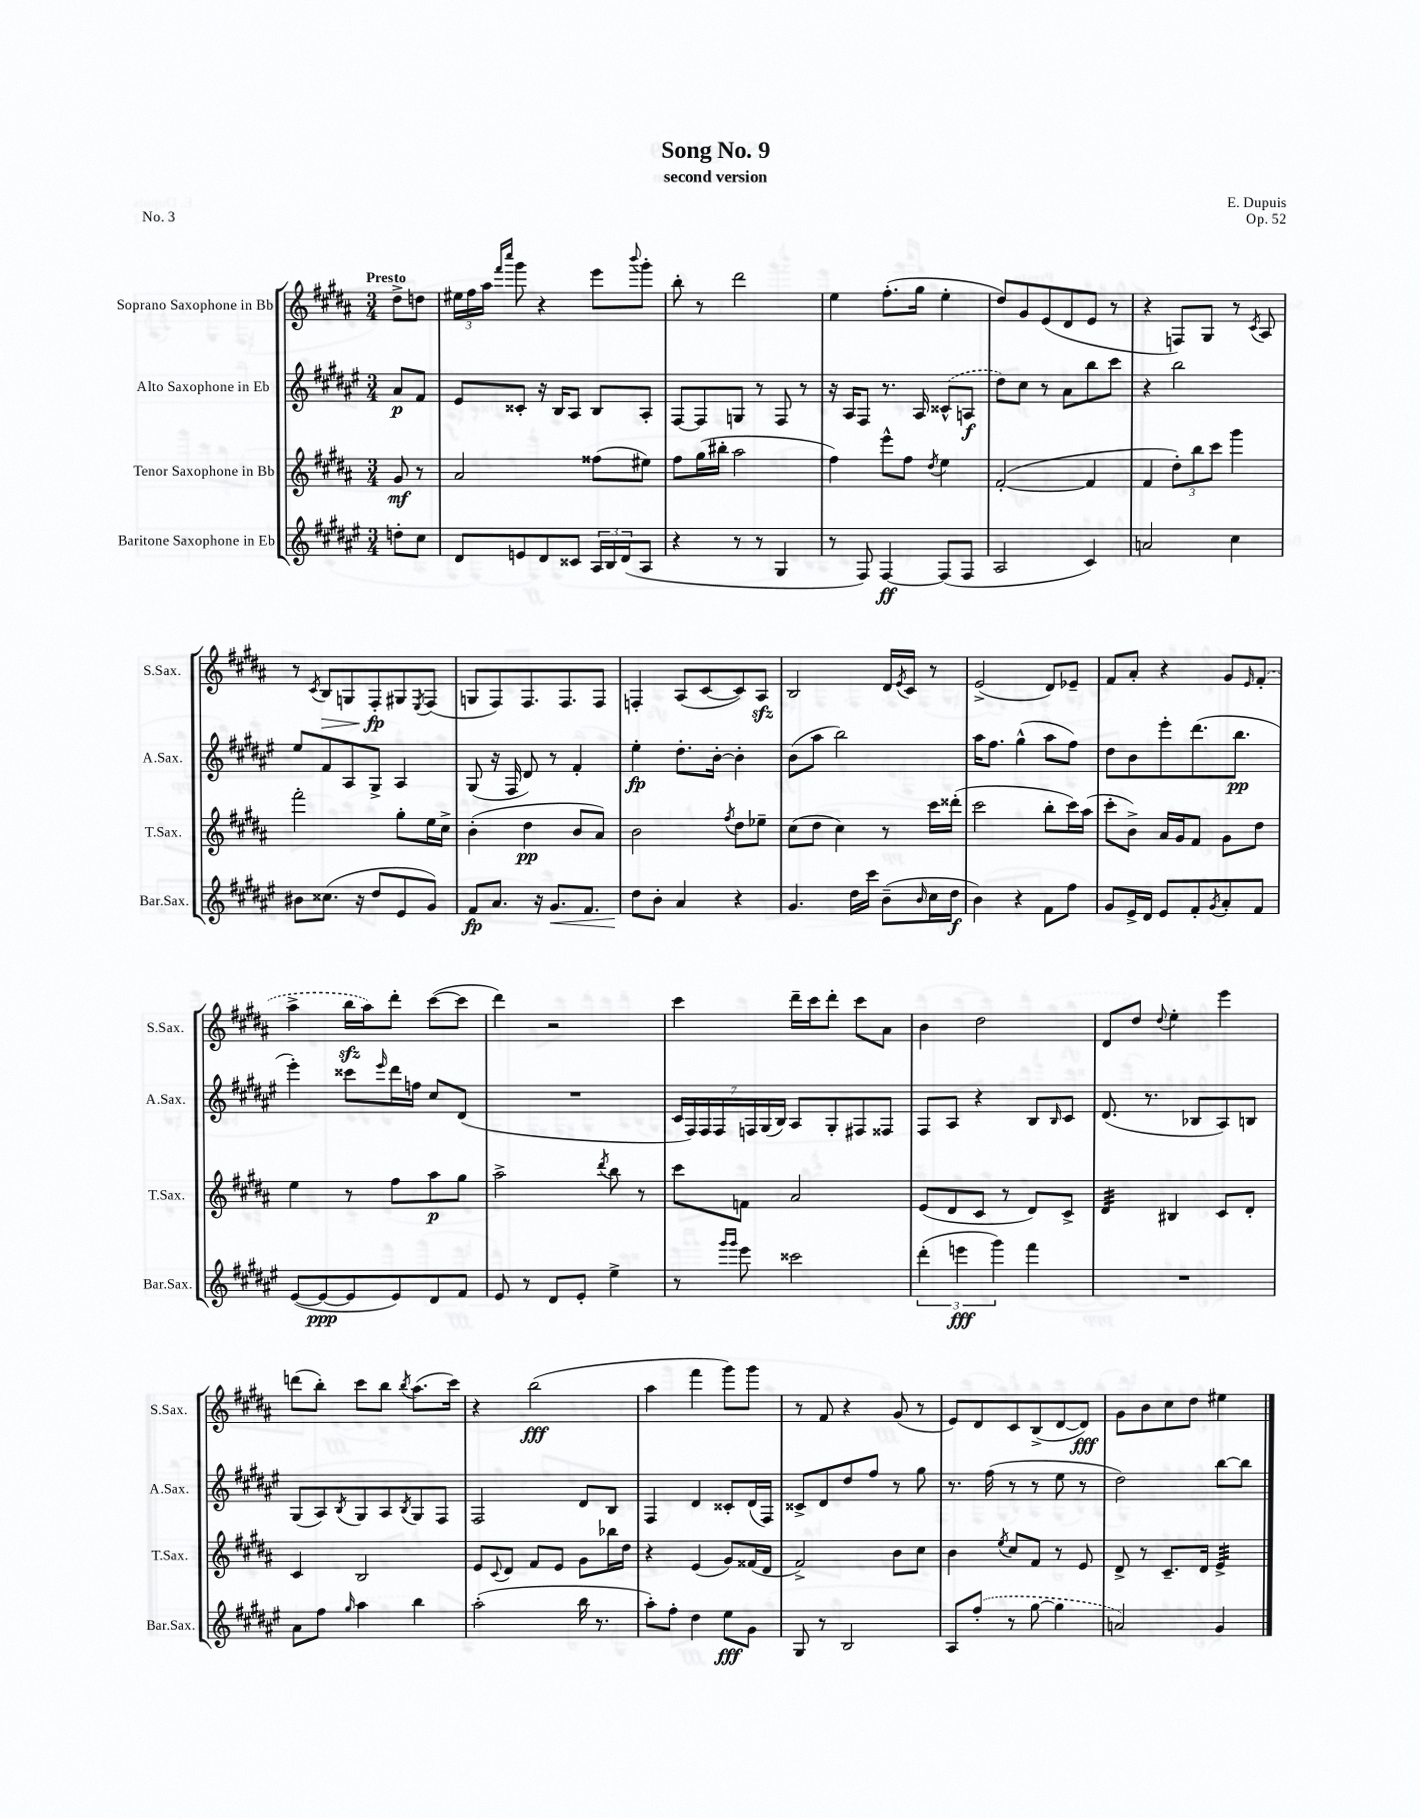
\header { title = "Song No. 9" composer = "E. Dupuis" subtitle = "second version" opus = "Op. 52" piece = "No. 3" }
<<
\new StaffGroup <<
\new Staff = "s0" \with { instrumentName = "Soprano Saxophone in Bb" shortInstrumentName = "S.Sax." } {
    \clef treble \key b \major \numericTimeSignature \time 3/4 \partial 4 \tempo "Presto"
    dis''8-> d''8 |
    \tuplet 3/2 { eis''16 fis''16 ais''16 } \grace { fis'''16 cis''''16 } gis'''8 r4 e'''8 \appoggiatura { b'''8 } gis'''8-. |
    b''8-. r8 dis'''2 |
    e''4 fis''8.-.( gis''16 e''4-. |
    dis''8) gis'8 e'8( dis'8 e'8 r8 |
    r4 f8) gis8 r8 \acciaccatura { cis'8 } ais8 |
    r8 \acciaccatura { cis'8 } b8\> g8 fis8-.\fp\! gis8 \acciaccatura { e8 } fis8( |
    g8 fis8) fis8. fis8. fis8 |
    f4-. ais8( cis'8~ cis'8) ais8\sfz |
    b2 dis'16 \acciaccatura { e'8 } cis'16 r8 |
    e'2->( dis'8) ees'8-- |
    fis'8 ais'8-. r4 gis'8 \grace { e'16 } \once \slurDashed fis'8-.( |
    ais''4-> b''16\sfz ais''16) dis'''8-. cis'''8~( cis'''8 |
    dis'''4) r2 |
    cis'''4 dis'''16-- cis'''16 dis'''8-. cis'''8 ais'8 |
    b'4 dis''2 |
    dis'8 dis''8 \appoggiatura { dis''8 } e''4-. e'''4 |
    d'''8( b''8-.) cis'''8 b''8 \acciaccatura { b''8 } ais''8.( cis'''16) |
    r4 b''2\fff( |
    ais''4 fis'''4 gis'''8) gis'''8 |
    r8 fis'8 r4 gis'8( r8 |
    e'8) dis'8 cis'8 b8->( dis'8~ dis'8\fff) |
    gis'8 b'8 cis''8 dis''8 eis''4 \bar "|." |
}
\new Staff = "s1" \with { instrumentName = "Alto Saxophone in Eb" shortInstrumentName = "A.Sax." } {
    \clef treble \key fis \major \numericTimeSignature \time 3/4 \partial 4
    ais'8\p fis'8 |
    eis'8 cisis'8-. r16 b16 ais8 b8 ais8-. |
    fis8~ fis8 g8 r8 fis8 r8 |
    r16 ais16 fis8 r8. ais16 \once \slurDashed cisis'8-^( a8\f |
    dis''8) cis''8 r8 ais'8 b''8 cis'''8 |
    r4 b''2 |
    eis''8 fis'8 ais8 gis8-> ais4 |
    gis8( r16 fis16 dis'8) r8 fis'4-. |
    eis''4-.\fp dis''8.-. b'16~-. b'4-. |
    b'8( ais''8 b''2) |
    ais''16 fis''8. gis''4-^( ais''8 fis''8) |
    dis''8 b'8 eis'''8-. dis'''8.( b''8.\pp |
    eis'''4-.) cisis'''8 \grace { eis'''16 } dis'''16 f''16 cis''8 dis'8( |
    R2. |
    \tuplet 7/4 { cis'16 fis16) fis16 fis16 f16 gis16( b16) } ais8 gis8-. fis8 fisis8 |
    fis8 ais8 r4 b8 \grace { b16 } cis'8 |
    dis'8.( r8. bes8 ais8) b8 |
    gis8( ais8) \acciaccatura { b8 } gis8 ais8 \acciaccatura { b8 } gis8 fis8 |
    fis2 dis'8 b8 |
    fis4 dis'4 cisis'8-. dis'16( fis16) |
    cisis'8-> dis'8 dis''8 fis''8 r8 gis''8 |
    r8. fis''16( r8 r8 eis''8 r8 |
    dis''2) b''8~ b''8 \bar "|." |
}
\new Staff = "s2" \with { instrumentName = "Tenor Saxophone in Bb" shortInstrumentName = "T.Sax." } {
    \clef treble \key b \major \numericTimeSignature \time 3/4 \partial 4
    gis'8\mf r8 |
    ais'2 fisis''8( eis''8) |
    fis''8 gis''16( bis''16-. ais''2 |
    fis''4) e'''8-^ fis''8 \acciaccatura { dis''8 } e''4 |
    fis'2~-.( fis'4 |
    fis'4 \tuplet 3/2 { dis''8-.) b''8 cis'''8 } gis'''4 |
    fis'''2-. gis''8-. e''16 cis''16-> |
    b'4-.( dis''4\pp b'8 ais'8) |
    b'2 \acciaccatura { fis''8 } dis''8 ees''8-- |
    cis''8( dis''8 cis''4) r8 cis'''16 disis'''16-.( |
    cis'''2 b''8-. cis'''16) ais''16( |
    cis'''8-. b'8->) ais'16 gis'16 fis'8 gis'8 dis''8 |
    e''4 r8 fis''8 ais''8\p gis''8 |
    ais''2-> \acciaccatura { dis'''8 } b''8 r8 |
    cis'''8 f'8 ais'2 |
    e'8( dis'8 cis'8 r8 dis'8) cis'8-> |
    dis'4:32 bis4 cis'8 dis'8-. |
    cis'4 b2 |
    e'8 \appoggiatura { cis'8 } dis'8 fis'8 e'8 gis'8 bes''16 dis''16 |
    r4 e'4( gis'8) fisis'16( dis'16 |
    fis'2->) b'8 cis''8 |
    b'4 \acciaccatura { e''8 } cis''8 fis'8 r8 e'8 |
    dis'8-> r8 cis'8.-- dis'16 e'4:32-> \bar "|." |
}
\new Staff = "s3" \with { instrumentName = "Baritone Saxophone in Eb" shortInstrumentName = "Bar.Sax." } {
    \clef treble \key fis \major \numericTimeSignature \time 3/4 \partial 4
    d''8-. cis''8 |
    dis'8 e'8 dis'8 cisis'8 \tuplet 3/2 { ais16 b16 dis'16( } ais8 |
    r4 r8 r8 gis4 |
    r8 fis8) fis4~\ff fis8( fis8 |
    ais2 cis'4) |
    a'2 cis''4 |
    bis'8 cisis''8.( r16 dis''8 eis'8 gis'8) |
    fis'8\fp ais'8. r16 gis'8.\< fis'8. |
    dis''8\! b'8-. ais'4 r4 |
    gis'4. dis''16 cis'''16 b'8--( \grace { b'16 } cis''16 dis''16\f |
    b'4) r4 fis'8 fis''8 |
    gis'8 eis'16-> dis'16 eis'8 fis'8-. \acciaccatura { gis'8 } ais'8-. fis'8 |
    eis'8~( eis'8~\ppp eis'8 eis'8) dis'8 fis'8 |
    eis'8 r8 dis'8 eis'8-. eis''4-> |
    r8 \grace { gis'''16 gis'''16 } eis'''8 cisis'''2 |
    \tuplet 3/2 { dis'''4-.( e'''4\fff gis'''4) } fis'''4 |
    R2. |
    ais'8 fis''8 \grace { gis''16 } ais''4 b''4 |
    ais''2-.( b''16 r8. |
    ais''8-.) fis''8-. dis''4 eis''8\fff gis'8 |
    gis8 r8 b2 |
    ais8 \once \slurDashed fis''8-.( r8 gis''8~ gis''4 |
    a'2) gis'4 \bar "|." |
}
>>
>>
\layout { \context { \Score \remove "Bar_number_engraver" } }
